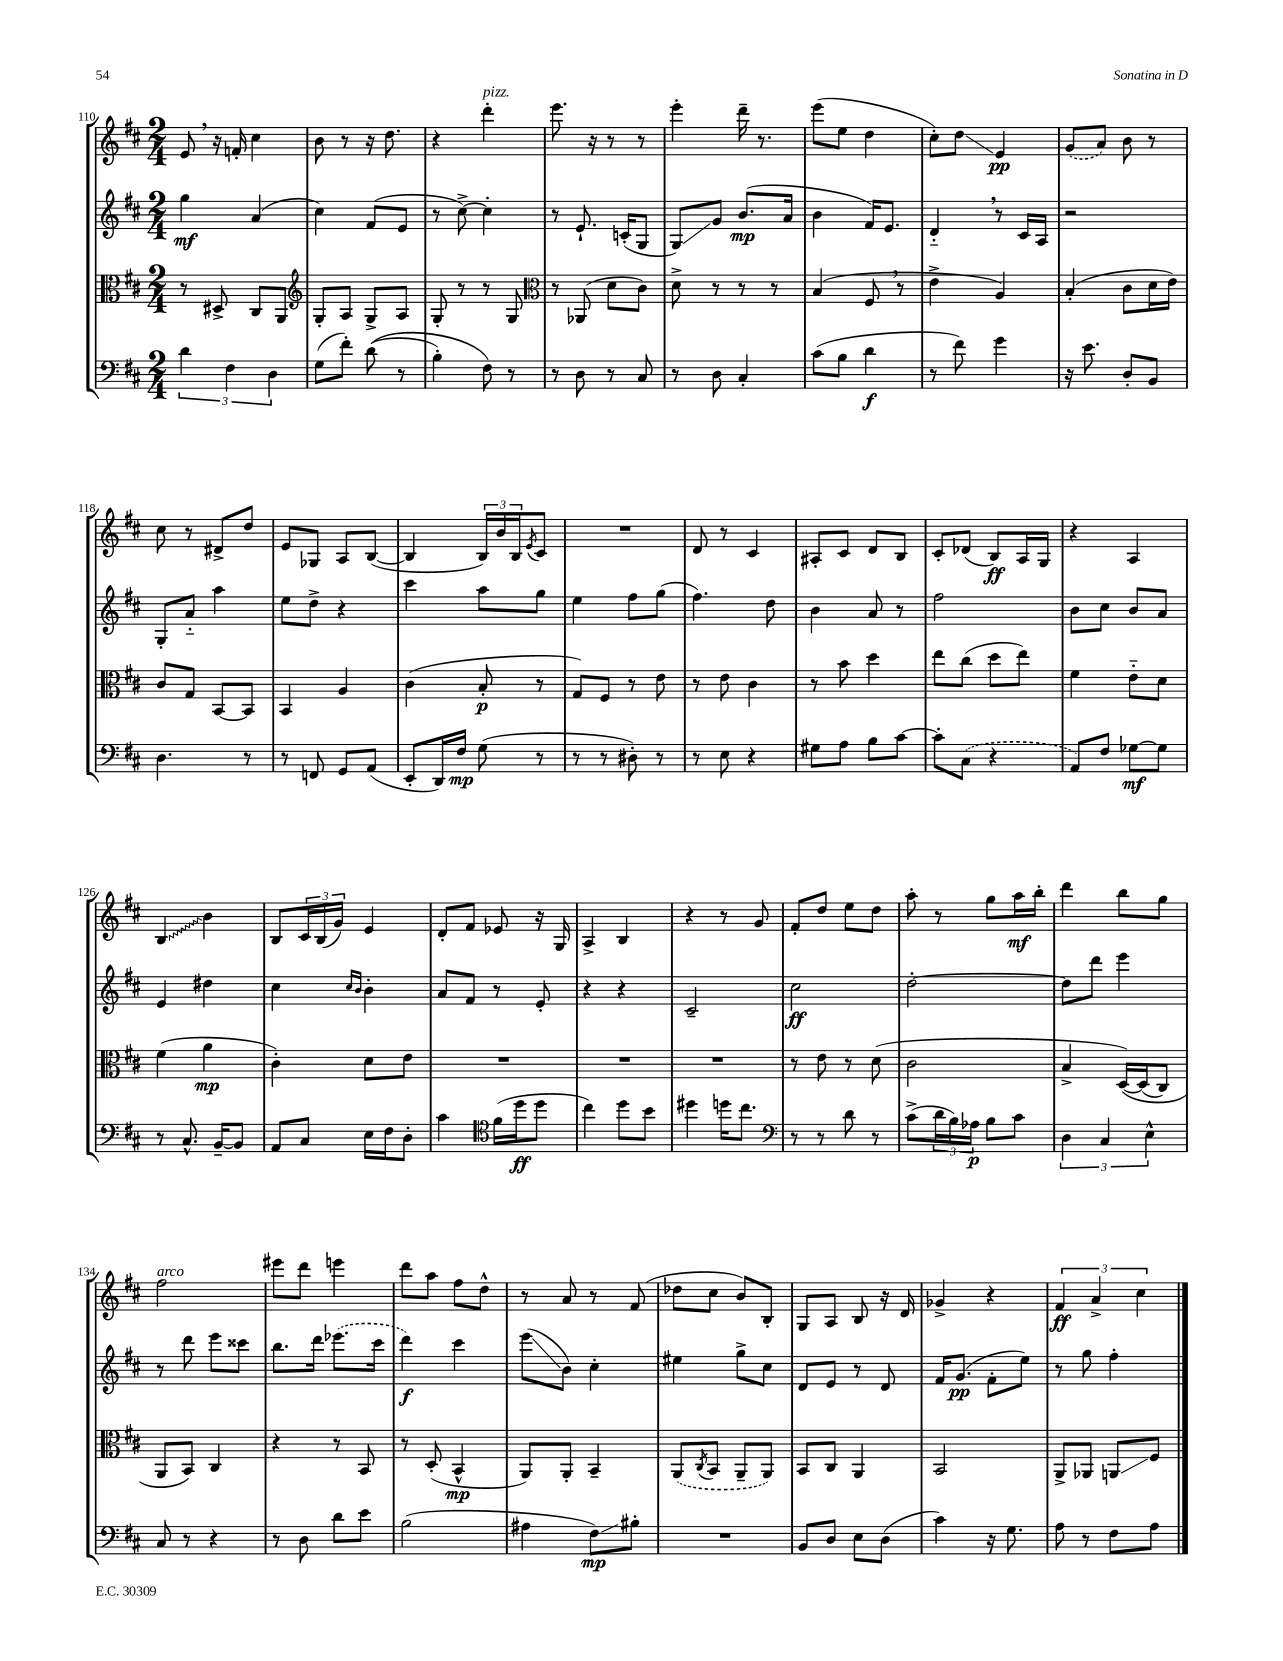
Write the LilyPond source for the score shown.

<<
\new StaffGroup <<
\new Staff = "s0" {
    \clef treble \key d \major \numericTimeSignature \time 2/4
    e'8 \breathe r16 f'16-. cis''4 |
    b'8 r8 r16 d''8. |
    r4 d'''4-.^\markup { \italic "pizz." } |
    e'''8. r16 r8 r8 |
    e'''4-. d'''16-- r8. |
    e'''8( e''8 d''4 |
    cis''8-.) d''8\glissando e'4\pp |
    \once \slurDashed g'8( a'8) b'8 r8 |
    cis''8 r8 dis'8-> d''8 |
    e'8 ges8 a8 b8~( |
    b4 \tuplet 3/2 { b16) b'16 b16 } \acciaccatura { e'8 } cis'8 |
    R2 |
    d'8 r8 cis'4 |
    ais8-. cis'8 d'8 b8 |
    cis'8-. des'8( b8\ff) a16 g16 |
    r4 a4 |
    \once \override Glissando.style = #'zigzag b4\glissando b'4 |
    b8 \tuplet 3/2 { cis'16 b16( g'16) } e'4 |
    d'8-. fis'8 ees'8 r16 g16 |
    a4-> b4 |
    r4 r8 g'8 |
    fis'8-. d''8 e''8 d''8 |
    a''8-. r8 g''8 a''16\mf b''16-. |
    d'''4 b''8 g''8 |
    fis''2^\markup { \italic "arco" } |
    eis'''8 d'''8 e'''4 |
    d'''8 a''8 fis''8 d''8-^ |
    r8 a'8 r8 fis'8( |
    des''8 cis''8 b'8) b8-. |
    g8 a8 b8 r16 d'16 |
    ges'4-> r4 |
    \tuplet 3/2 { fis'4\ff a'4-> cis''4 } \bar "|." |
}
\new Staff = "s1" {
    \clef treble \key d \major \numericTimeSignature \time 2/4
    g''4\mf a'4( |
    cis''4) fis'8( e'8 |
    r8 cis''8~->) cis''4-. |
    r8 e'8.-! c'16-.( g8 |
    g8\glissando) g'8 b'8.\mp( a'16 |
    b'4 fis'16) e'8. |
    d'4-_ \breathe r8 cis'16 a16 |
    r2 |
    g8-. a'8-_ a''4 |
    e''8 d''8-> r4 |
    cis'''4 a''8 g''8 |
    e''4 fis''8 g''8( |
    fis''4.) d''8 |
    b'4 a'8 r8 |
    fis''2 |
    b'8 cis''8 b'8 a'8 |
    e'4 dis''4 |
    cis''4 \grace { cis''16 b'16 } b'4-. |
    a'8 fis'8 r8 e'8-. |
    r4 r4 |
    cis'2-- |
    cis''2\ff |
    d''2~-. |
    d''8 d'''8 e'''4 |
    r8 d'''8 e'''8 cisis'''8 |
    b''8. d'''16 \once \slurDashed ees'''8.( cis'''16 |
    d'''4\f) cis'''4 |
    e'''8\glissando( b'8) cis''4-. |
    eis''4 g''8-> cis''8 |
    d'8 e'8 r8 d'8 |
    fis'16 g'8.\pp( fis'8-. e''8) |
    r8 g''8 fis''4-. \bar "|." |
}
\new Staff = "s2" {
    \clef alto \key d \major \numericTimeSignature \time 2/4
    r8 dis8-> cis8 a,8 |
    \clef treble g8-. a8 g8-> a8 |
    g8-. r8 r8 g8 |
    \clef alto r8 aes,8( d'8 cis'8) |
    d'8-> r8 r8 r8 |
    b4( fis8 \breathe r8 |
    e'4-> a4) |
    b4-.( cis'8 d'16 e'16) |
    cis'8 g8 b,8~ b,8 |
    b,4 a4 |
    cis'4( b8-.\p r8 |
    g8) fis8 r8 e'8 |
    r8 e'8 cis'4 |
    r8 b'8 d''4 |
    e''8 cis''8( d''8 e''8) |
    fis'4 e'8-_ d'8 |
    fis'4( a'4\mp |
    cis'4-.) d'8 e'8 |
    R2 |
    R2 |
    R2 |
    r8 e'8 r8 d'8( |
    cis'2 |
    b4-> d16~)\( d16( cis8) |
    a,8 b,8\) cis4 |
    r4 r8 b,8 |
    r8 d8-.( b,4-^\mp |
    a,8) a,8-. b,4-- |
    \once \slurDashed a,8( \acciaccatura { cis8 } b,8 a,8-- a,8) |
    b,8 cis8 a,4 |
    b,2 |
    a,8-> aes,8 a,8\glissando fis8 \bar "|." |
}
\new Staff = "s3" {
    \clef bass \key d \major \numericTimeSignature \time 2/4
    \tuplet 3/2 { d'4 fis4 d4 } |
    g8( fis'8-.) d'8(\( r8 |
    b4-.) fis8\) r8 |
    r8 d8 r8 cis8 |
    r8 d8 cis4-. |
    cis'8( b8 d'4\f |
    r8 fis'8) g'4 |
    r16 e'8. d8-. b,8 |
    d4. r8 |
    r8 f,8 g,8 a,8( |
    e,8-. d,16) fis16\mp g8( r8 |
    r8 r8 dis8-.) r8 |
    r8 e8 r4 |
    gis8 a8 b8 cis'8~ |
    cis'8-. \once \slurDashed cis8( r4 |
    a,8) fis8 ges8~\mf ges8 |
    r8 cis8.-^ b,16~-- b,8 |
    a,8 cis8 e16 fis16 d8-. |
    cis'4 \clef tenor fis'16( d''16\ff d''8 |
    cis''4) d''8 b'8 |
    dis''4 d''16 cis''8. |
    \clef bass r8 r8 d'8 r8 |
    cis'8->( \tuplet 3/2 { d'16 b16) aes16\p } b8 cis'8 |
    \tuplet 3/2 { d4 cis4 e4-^ } |
    cis8 r8 r4 |
    r8 d8 d'8 e'8 |
    b2( |
    ais4 fis8\glissando\mp) bis8-. |
    R2 |
    b,8 d8 e8 d8( |
    cis'4) r16 g8. |
    a8 r8 fis8 a8 \bar "|." |
}
>>
>>
\layout { \context { \Score currentBarNumber = #110 } }
